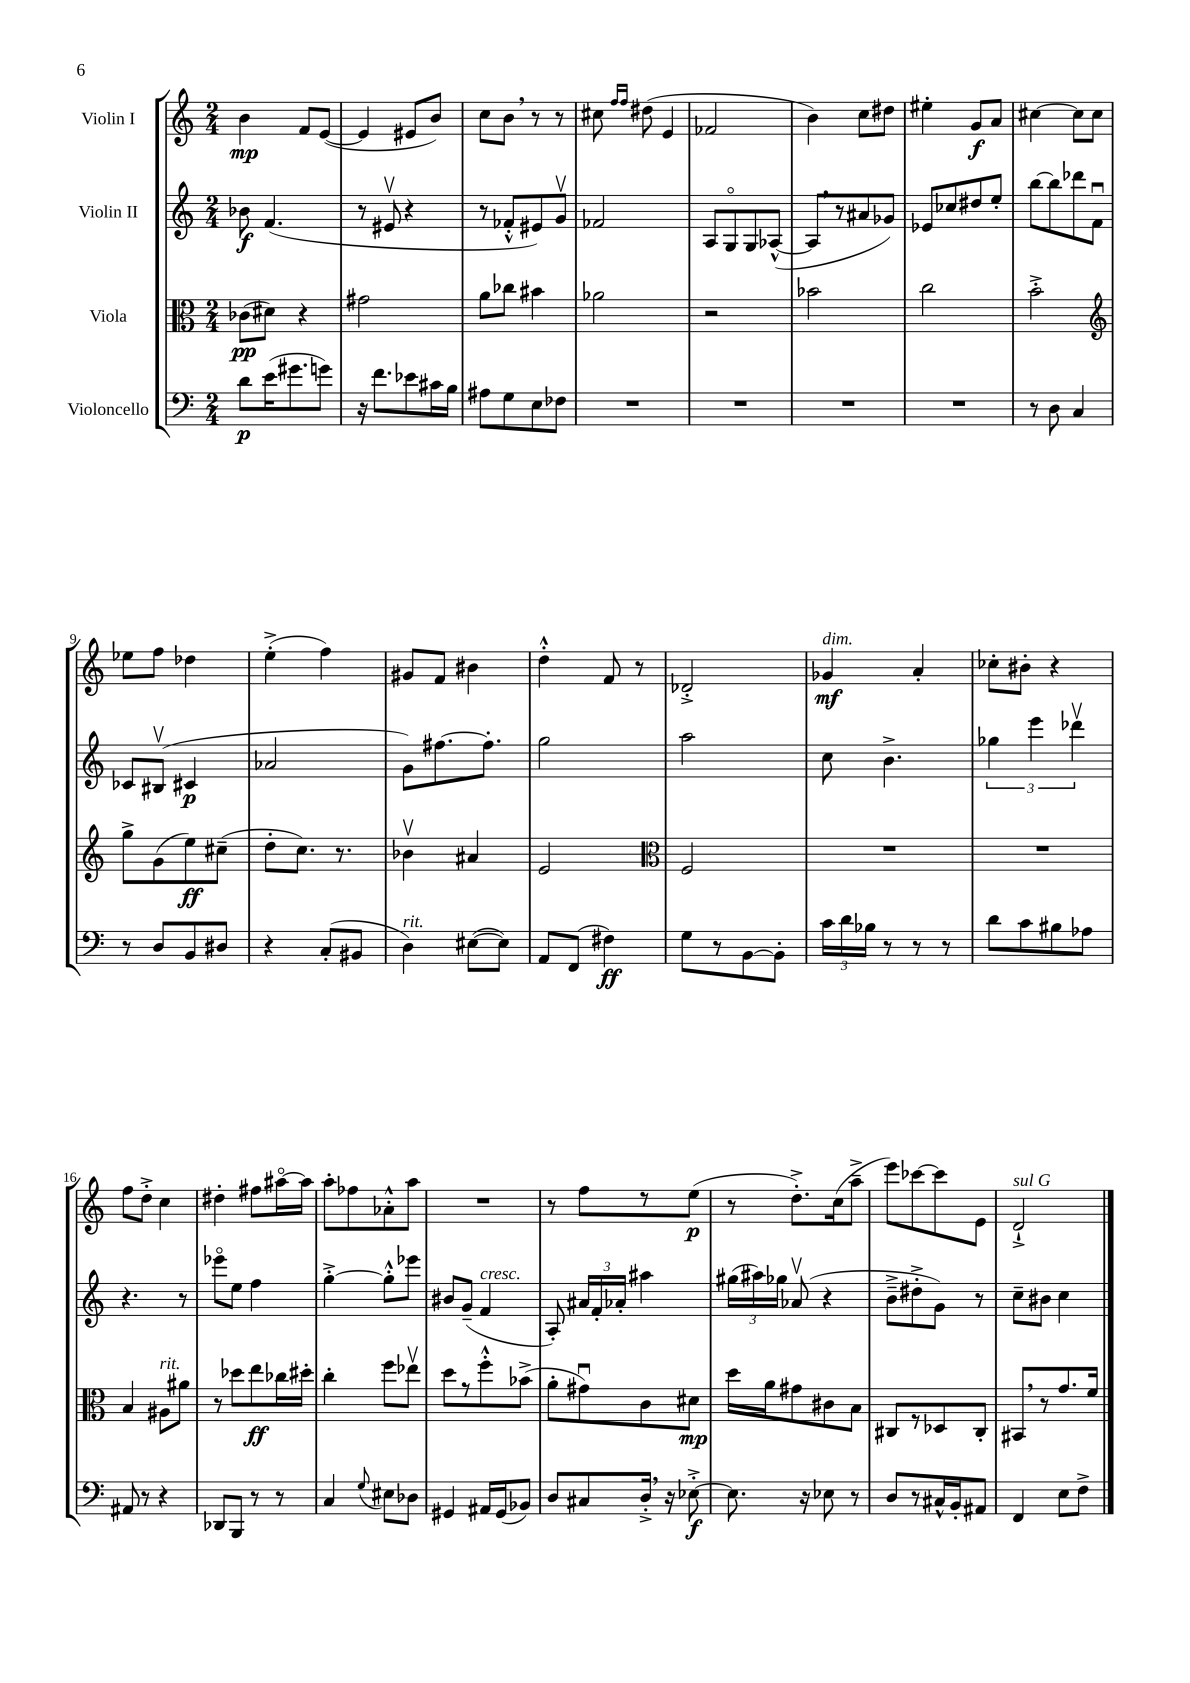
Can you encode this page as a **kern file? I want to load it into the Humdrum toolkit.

**kern	**dynam	**kern	**dynam	**kern	**dynam	**kern	**dynam
*part4	*part4	*part3	*part3	*part2	*part2	*part1	*part1
*staff4	*staff4	*staff3	*staff3	*staff2	*staff2	*staff1	*staff1
*I"Violoncello	*	*I"Viola	*	*I"Violin II	*	*I"Violin I	*
*clefF4	*	*clefC3	*	*clefG2	*	*clefG2	*
*k[]	*	*k[]	*	*k[]	*	*k[]	*
*M2/4	*	*M2/4	*	*M2/4	*	*M2/4	*
=1	=1	=1	=1	=1	=1	=1	=1
8d\L	p	(8c-X\L	pp	8b-X\	f	4b\	mp
(16e\K	.	8d#X\J)	.	(4.f/	.	.	.
8.g#X\	.	.	.	.	.	.	.
.	.	4r	.	.	.	8f/L	.
8gn\J)	.	.	.	.	.	([8e/J	.
=2	=2	=2	=2	=2	=2	=2	=2
16r	.	2g#X\	.	8r	.	4e/]	.
8.f\L	.	.	.	.	.	.	.
.	.	.	.	8e#Xv/	.	.	.
8e-X\	.	.	.	4r	.	8e#X/L	.
16c#X\L	.	.	.	.	.	8b/J)	.
16B\JJ	.	.	.	.	.	.	.
=3	=3	=3	=3	=3	=3	=3	=3
8A#X\L	.	8a\L	.	8r	.	8cc\L	.
8G\	.	8cc-X\J	.	8f-X'^^/L	.	8b,\J	.
8E\	.	4b#X\	.	8e#X/)	.	8r	.
8F-X\J	.	.	.	8gv/J	.	8r	.
=4	=4	=4	=4	=4	=4	=4	=4
2r	.	2a-X\	.	2f-X/	.	8cc#X\	.
.	.	.	.	.	.	16qqff/LL	.
.	.	.	.	.	.	16qqff/JJ	.
.	.	.	.	.	.	(8dd#X\	.
.	.	.	.	.	.	4e/	.
=5	=5	=5	=5	=5	=5	=5	=5
2r	.	2r	.	8A/L	.	2f-X/	.
.	.	.	.	8G/	.	.	.
.	.	.	.	8G/	.	.	.
.	.	.	.	([8A-X^^/J	.	.	.
=6	=6	=6	=6	=6	=6	=6	=6
2r	.	2b-X\	.	8A-,/L]	.	4b\)	.
.	.	.	.	8r	.	.	.
.	.	.	.	8a#X/	.	8cc\L	.
.	.	.	.	8g-X/J)	.	8dd#X\J	.
=7	=7	=7	=7	=7	=7	=7	=7
2r	.	2cc\	.	8e-X/L	.	4ee#X'\	.
.	.	.	.	8cc-X/	.	.	.
.	.	.	.	8dd#X/	.	8g/L	f
.	.	.	.	8ee'/J	.	8a/J	.
=8	=8	=8	=8	=8	=8	=8	=8
8r	.	2b'^\	.	[8bb\L	.	[4cc#X\	.
8D\	.	.	.	8bb\]	.	.	.
4C/	.	.	.	8ddd-X\	.	8cc#\L]	.
.	.	.	.	8fu\J	.	8cc#\J	.
!!LO:LB:g=z
=9	=9	=9	=9	=9	=9	=9	=9
*	*	*clefG2	*	*	*	*	*
8r	.	8gg^\L	.	8c-X/L	.	8ee-X\L	.
8D/L	.	(8g\	.	(8B#Xv/J	.	8ff\J	.
8BB/	.	8ee\)	ff	4c#X/	p	4dd-X\	.
8D#X/J	.	(8cc#X~\J	.	.	.	.	.
=10	=10	=10	=10	=10	=10	=10	=10
4r	.	8dd'\L	.	2a-X/	.	(4ee'^\	.
.	.	8.cc\J)	.	.	.	.	.
(8C'/L	.	.	.	.	.	4ff\)	.
.	.	8.r	.	.	.	.	.
8BB#X/J	.	.	.	.	.	.	.
=11	=11	=11	=11	=11	=11	=11	=11
!LO:TX:a:i:t=rit.	!	!	!	!	!	!	!
4D\)	.	4b-Xv\	.	8g\L)	.	8g#X/L	.
.	.	.	.	[8.ff#X\	.	8f/J	.
([8E#X\L	.	4a#X/	.	.	.	4b#X\	.
.	.	.	.	8.ff#'\J]	.	.	.
8E#\J])	.	.	.	.	.	.	.
=12	=12	=12	=12	=12	=12	=12	=12
8AA/L	.	2e/	.	2gg\	.	4dd'^^\	.
(8FF/J	.	.	.	.	.	.	.
4F#X\)	ff	.	.	.	.	8f/	.
.	.	.	.	.	.	8r	.
=13	=13	=13	=13	=13	=13	=13	=13
*	*	*clefC3	*	*	*	*	*
8G\L	.	2F/	.	2aa\	.	2d-X'^/	.
8r	.	.	.	.	.	.	.
[8BB\	.	.	.	.	.	.	.
8BB'\J]	.	.	.	.	.	.	.
=14	=14	=14	=14	=14	=14	=14	=14
!	!	!	!	!	!	!LO:TX:a:i:t=dim.	!
24c\LL	.	2r	.	8cc\	.	4g-X/	mf
24d\	.	.	.	.	.	.	.
24B-X\JJ	.	.	.	.	.	.	.
8r	.	.	.	4.b^\	.	.	.
8r	.	.	.	.	.	4a'/	.
8r	.	.	.	.	.	.	.
=15	=15	=15	=15	=15	=15	=15	=15
8d\L	.	2r	.	6gg-X\	.	8cc-X'\L	.
8c\	.	.	.	.	.	8b#X'\J	.
.	.	.	.	6eee\	.	.	.
8B#X\	.	.	.	.	.	4r	.
.	.	.	.	6ddd-Xv\	.	.	.
8A-X\J	.	.	.	.	.	.	.
!!LO:LB:g=z
=16	=16	=16	=16	=16	=16	=16	=16
8AA#X/	.	4B/	.	4.r	.	8ff\L	.
8r	.	.	.	.	.	8dd'^\J	.
!	!	!LO:TX:a:i:t=rit.	!	!	!	!	!
4r	.	8A#X\L	.	.	.	4cc\	.
.	.	8a#X\J	.	8r	.	.	.
=17	=17	=17	=17	=17	=17	=17	=17
8DD-X/L	.	8r	.	8eee-X\L	.	4dd#X'\	.
8BBB/J	.	8dd-X\L	.	8ee\J	.	.	.
8r	.	8ee\	ff	4ff\	.	8ff#X\L	.
8r	.	16cc-X\L	.	.	.	[16aa#X\L	.
.	.	16dd#X'\JJ	.	.	.	16aa#\JJ]	.
=18	=18	=18	=18	=18	=18	=18	=18
4C/	.	4cc'\	.	[4gg'^\	.	8aa'\L	.
.	.	.	.	.	.	8ff-X\	.
8qqG/	.	.	.	.	.	.	.
8E#X\L	.	8ff\L	.	8gg'^^\L]	.	8a-X'^^\	.
8D-X\J	.	8ee-Xv\J	.	8eee-X\J	.	8aa\J	.
=19	=19	=19	=19	=19	=19	=19	=19
4GG#X/	.	8dd\L	.	8b#X/L	.	2r	.
.	.	8r	.	(8g~/J	.	.	.
!	!	!	!	!LO:TX:a:i:t=cresc.	!	!	!
16AA#X/LL	.	8ff'^^\	.	4f/	.	.	.
(16GG#/J	.	.	.	.	.	.	.
8BB-X/J)	.	(8b-X^\J	.	.	.	.	.
=20	=20	=20	=20	=20	=20	=20	=20
8D/L	.	8a'\L	.	8A'/)	.	8r	.
8C#X/	.	8g#Xu\)	.	24a#X/LL	.	8ff\L	.
.	.	.	.	24f'/	.	.	.
.	.	.	.	24a-X'/JJ	.	.	.
16D'^,/Jk	.	8c\	.	4aa#X\	.	8r	.
16r	.	.	.	.	.	.	.
[8E-X'^\	f	8d#X\J	mp	.	.	(8ee\J	p
=21	=21	=21	=21	=21	=21	=21	=21
8.E-\]	.	16dd\LL	.	(24gg#X\LL	.	8r	.
.	.	.	.	24aa#X\)	.	.	.
.	.	16a\J	.	.	.	.	.
.	.	.	.	24gg-X\JJ	.	.	.
.	.	8g#X\	.	(8a-Xv/	.	8.dd'^\L)	.
16r	.	.	.	.	.	.	.
8E-X\	.	8c#X\	.	4r	.	.	.
.	.	.	.	.	.	(16cc\k	.
8r	.	8B\J	.	.	.	8aa~^\J	.
=22	=22	=22	=22	=22	=22	=22	=22
8D/L	.	8C#X/L	.	8b~^\L	.	8eee\L)	.
8r	.	8r	.	8dd#X'^\	.	[8ccc-X\	.
16C#X^^/L	.	8D-X/	.	8g\J)	.	8ccc-\]	.
16BB'/J	.	.	.	.	.	.	.
8AA#X/J	.	8C#'/J	.	8r	.	8e\J	.
=23	=23	=23	=23	=23	=23	=23	=23
!	!	!	!	!	!	!LO:TX:a:i:t=sul G	!
4FF/	.	8BB#X,/L	.	8cc~\L	.	2d`^/	.
.	.	8r	.	8b#X\J	.	.	.
8E\L	.	8.g/	.	4cc\	.	.	.
8F^\J	.	.	.	.	.	.	.
.	.	16f/Jk	.	.	.	.	.
==	==	==	==	==	==	==	==
*-	*-	*-	*-	*-	*-	*-	*-
